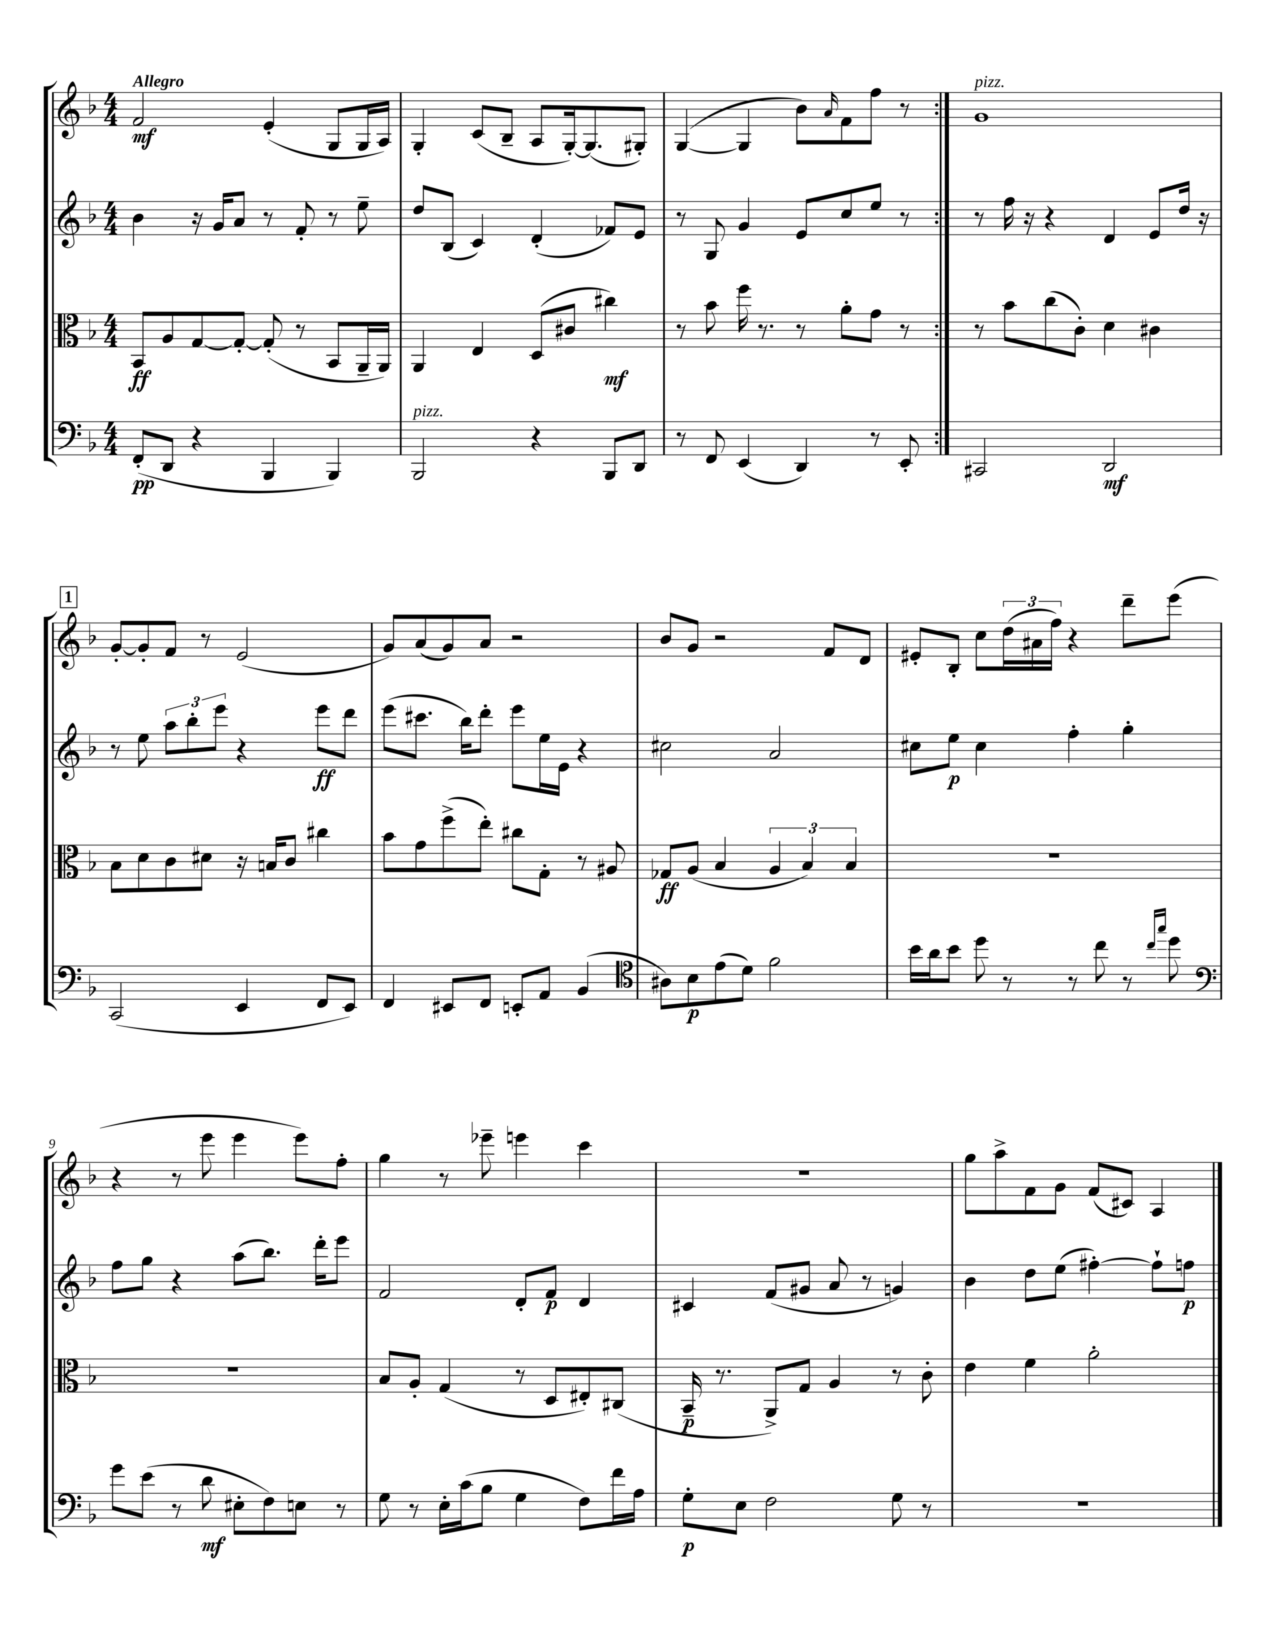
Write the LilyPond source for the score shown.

<<
\new StaffGroup <<
\new Staff = "s0" {
    \clef treble \key f \major \numericTimeSignature \time 4/4 \tempo "Allegro"
    \repeat volta 2 { f'2\mf e'4-.( g8 g16 a16) |
    g4-. c'8( bes8-- a8 g16~-.) g8.( gis8-.) |
    g4~( g4 bes'8) \grace { a'16 } f'8 f''8 r8 | }
    g'1^\markup { \italic "pizz." } |
    \mark \markup { \box "1" } g'8~-. g'8-. f'8 r8 e'2( |
    g'8) a'8( g'8) a'8 r2 |
    bes'8 g'8 r2 f'8 d'8 |
    eis'8-. bes8-. c''8 \tuplet 3/2 { d''16( ais'16 f''16) } r4 d'''8-- e'''8( |
    r4 r8 e'''8 e'''4 e'''8) f''8-. |
    g''4 r8 ees'''8-- e'''4 c'''4 |
    R1 |
    g''8 a''8-> f'8 g'8 f'8( cis'8) a4 \bar "|." |
}
\new Staff = "s1" {
    \clef treble \key f \major \numericTimeSignature \time 4/4
    \repeat volta 2 { bes'4 r16 g'16 a'8 r8 f'8-. r8 e''8-- |
    d''8 bes8( c'4) d'4-.( fes'8) e'8 |
    r8 g8 g'4 e'8 c''8 e''8 r8 | }
    r8 f''16 r16 r4 d'4 e'8 d''16 r16 |
    \mark \markup { \box "1" } r8 e''8 \tuplet 3/2 { a''8 bes''8-. e'''8 } r4 e'''8\ff d'''8 |
    e'''8( cis'''8. bes''16) d'''8-. e'''8 e''16 e'16 r4 |
    cis''2 a'2 |
    cis''8 e''8\p cis''4 f''4-. g''4-. |
    f''8 g''8 r4 a''8( bes''8.) d'''16-. e'''8 |
    f'2 d'8-. f'8\p d'4 |
    cis'4 f'8( gis'8 a'8 r8 g'4) |
    bes'4 d''8 e''8( fis''4~-.) fis''8-! f''8\p \bar "|." |
}
\new Staff = "s2" {
    \clef alto \key f \major \numericTimeSignature \time 4/4
    \repeat volta 2 { bes,8\ff a8 g8~ g8~-. g8-.( r8 bes,8 a,16-- a,16) |
    a,4 e4 d8( cis'8 cis''4\mf) |
    r8 bes'8 f''16 r8. r8 a'8-. g'8 r8 | }
    r8 bes'8 c''8( c'8-.) d'4 cis'4 |
    \mark \markup { \box "1" } bes8 d'8 c'8 dis'8 r16 b16 c'8 cis''4 |
    bes'8 g'8 f''8->( e''8-.) cis''8 g8-. r8 ais8 |
    ges8\ff a8( bes4 \tuplet 3/2 { a4 bes4) bes4 } |
    R1 |
    R1 |
    bes8 a8-. g4( r8 d8 eis8-.) cis8( |
    bes,16--\p r8. a,8->) g8 a4 r8 c'8-. |
    e'4 f'4 a'2-. \bar "|." |
}
\new Staff = "s3" {
    \clef bass \key f \major \numericTimeSignature \time 4/4
    \repeat volta 2 { f,8-.\pp( d,8 r4 bes,,4 bes,,4) |
    bes,,2^\markup { \italic "pizz." } r4 bes,,8 d,8 |
    r8 f,8 e,4( d,4) r8 e,8-. | }
    cis,2 d,2\mf |
    \mark \markup { \box "1" } c,2( e,4 f,8 e,8) |
    f,4 eis,8 f,8 e,8-. a,8 bes,4( |
    \clef tenor ais8) bes8\p e'8( d'8) f'2 |
    bes'16 a'16 bes'8 d''8 r8 r8 c''8 r8 \grace { c''16 g''16 } d''8 |
    \clef bass g'8 e'8( r8 d'8\mf eis8-. f8) e8 r8 |
    g8 r8 e16-. c'16( bes8 g4 f8) f'16 a16 |
    g8-.\p e8 f2 g8 r8 |
    R1 \bar "|." |
}
>>
>>
